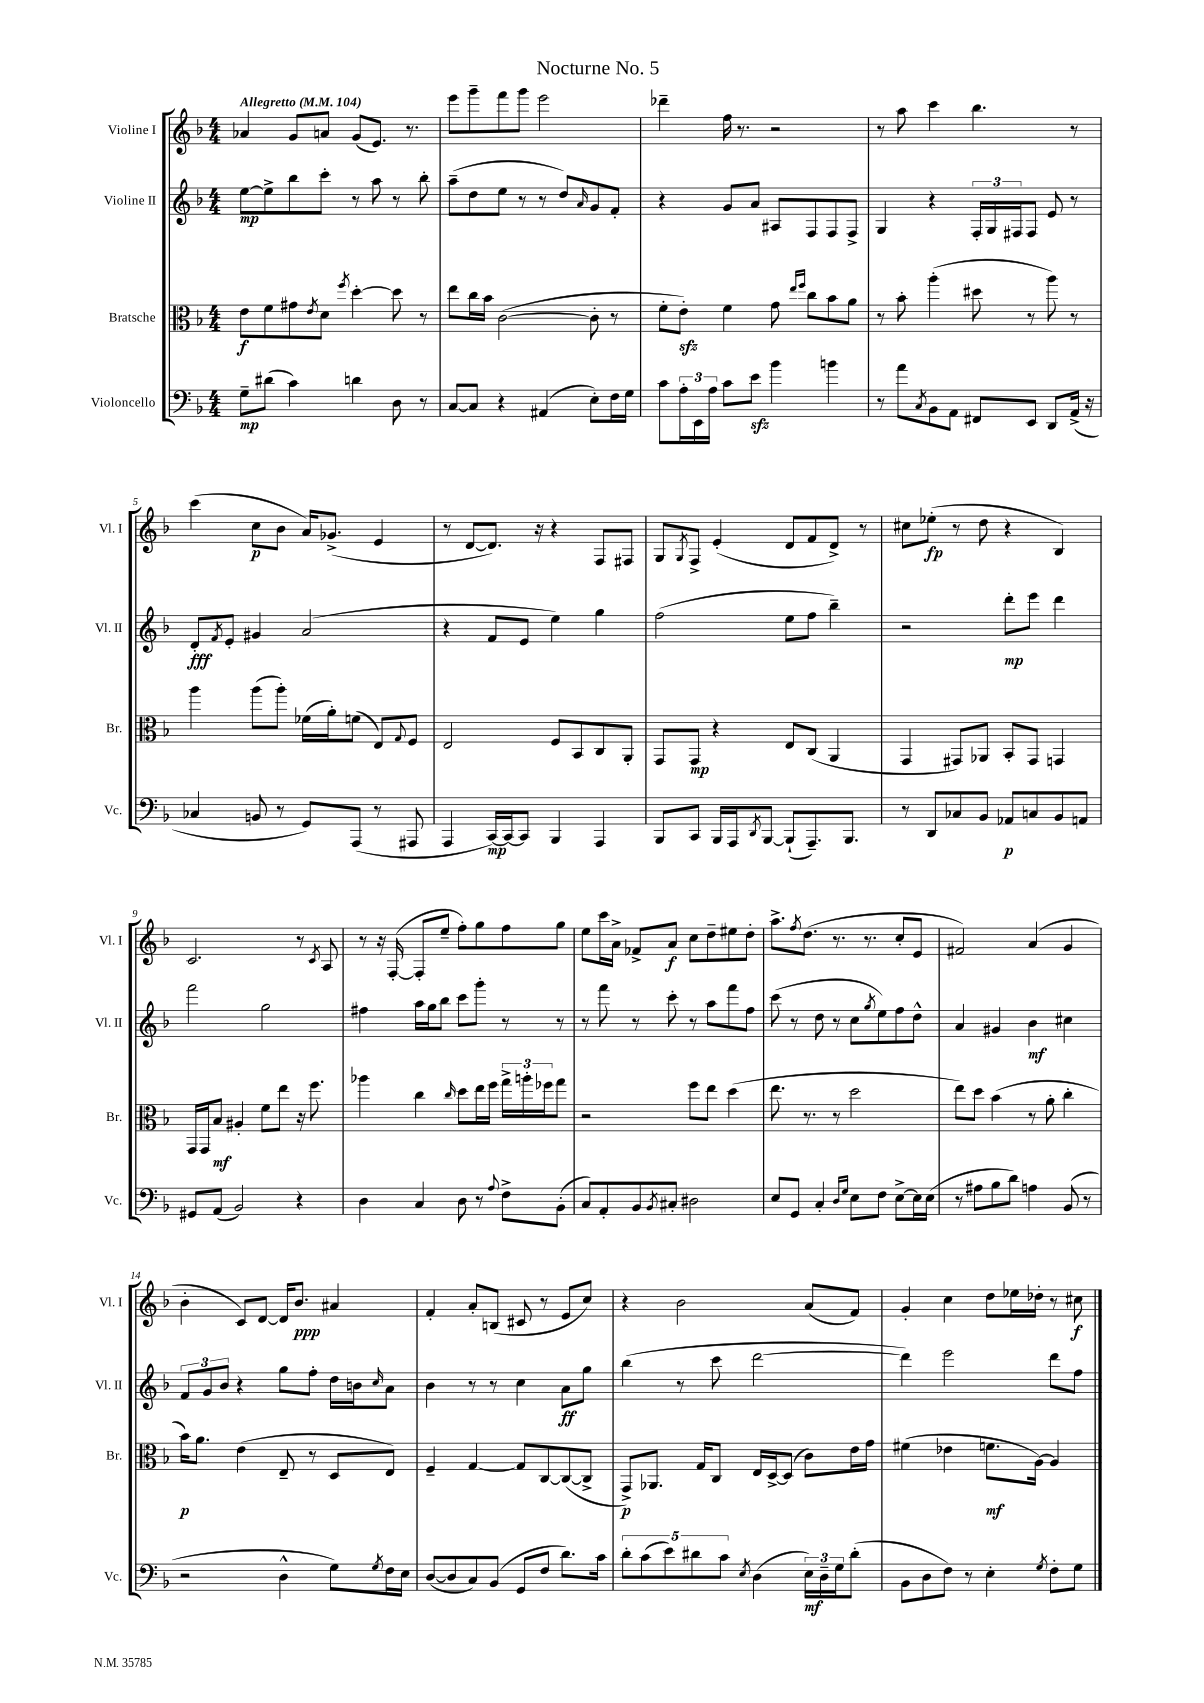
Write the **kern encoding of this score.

**kern	**dynam	**kern	**dynam	**kern	**dynam	**kern	**dynam
*part4	*part4	*part3	*part3	*part2	*part2	*part1	*part1
*staff4	*staff4	*staff3	*staff3	*staff2	*staff2	*staff1	*staff1
*I"Violoncello	*	*I"Bratsche	*	*I"Violine II	*	*I"Violine I	*
*I'Vc.	*	*I'Br.	*	*I'Vl. II	*	*I'Vl. I	*
*clefF4	*	*clefC3	*	*clefG2	*	*clefG2	*
*k[b-]	*	*k[b-]	*	*k[b-]	*	*k[b-]	*
*M4/4	*	*M4/4	*	*M4/4	*	*M4/4	*
*MM104	*	*MM104	*	*MM104	*	*MM104	*
=1	=1	=1	=1	=1	=1	=1	=1
!	!	!	!	!	!	!LO:TX:a:B:t=Allegretto	!
8G~\L	mp	8e\L	f	[8ee\L	mp	4a-X/	.
(8d#X\J	.	8f\	.	8ee^\]	.	.	.
4c\)	.	8g#X\	.	8bb-\	.	8g/L	.
.	.	8qe/	.	.	.	.	.
.	.	8d\J	.	8ccc'\J	.	8an/J	.
.	.	8qff/	.	.	.	.	.
4dn\	.	[4dd'\	.	8r	.	(8g/L	.
.	.	.	.	8aa\	.	8.e/J)	.
8D\	.	8dd\]	.	8r	.	.	.
.	.	.	.	.	.	8.r	.
8r	.	8r	.	8bb-'\	.	.	.
=2	=2	=2	=2	=2	=2	=2	=2
[8C/L	.	8ee\L	.	(8aa~\L	.	8eee\L	.
8C/J]	.	16cc\L	.	8dd\	.	8ggg~\	.
.	.	16b-\JJ	.	.	.	.	.
4r	.	([2c\	.	8ee\J	.	8fff\	.
.	.	.	.	8r	.	8ggg\J	.
(4AA#X/	.	.	.	8r	.	2eee\	.
.	.	.	.	8dd/L)	.	.	.
.	.	.	.	16qqa/	.	.	.
8E'\L)	.	8c'\]	.	8g/	.	.	.
16F\L	.	8r	.	8f'/J	.	.	.
16G\JJ	.	.	.	.	.	.	.
=3	=3	=3	=3	=3	=3	=3	=3
8c\L	.	8f'\L	.	4r	.	4ddd-X~\	.
24A'\L	.	8ezz'\J)	.	.	.	.	.
24EE\	.	.	.	.	.	.	.
24A\JJ	.	.	.	.	.	.	.
8c\L	.	4f\	.	8g/L	.	16ff\	.
.	.	.	.	.	.	8.r	.
8ezz\J	.	.	.	8a/J	.	.	.
4b-\	.	8g\	.	8A#X/L	.	2r	.
.	.	16qqee/LL	.	.	.	.	.
.	.	16qqff/JJ	.	.	.	.	.
.	.	8cc\L	.	8F/	.	.	.
4bn\	.	8b-\	.	8F/	.	.	.
.	.	8a\J	.	8F^/J	.	.	.
=4	=4	=4	=4	=4	=4	=4	=4
8r	.	8r	.	4G/	.	8r	.
8a\L	.	8b-'\	.	.	.	8aa\	.
8qC/	.	.	.	.	.	.	.
8BB-\	.	(4aa'\	.	4r	.	4ccc\	.
8AA\J	.	.	.	.	.	.	.
8FF#X/L	.	8dd#X\	.	24F'/LL	.	4.bb-\	.
.	.	.	.	24G/	.	.	.
.	.	.	.	24F#X/J	.	.	.
8EE/J	.	8r	.	8F#/J	.	.	.
8DD/L	.	8aa\)	.	8e/	.	.	.
(16AA^/Jk	.	8r	.	8r	.	8r	.
16r	.	.	.	.	.	.	.
!!LO:LB:g=z
=5	=5	=5	=5	=5	=5	=5	=5
4C-X/	.	4aa\	.	8d'/L	fff	(4ccc\	.
.	.	.	.	8qf/	.	.	.
.	.	.	.	8e'/J	.	.	.
8BBn/	.	(8aa\L	.	4g#X/	.	8cc\L	p
8r	.	8aa'\J)	.	.	.	8b-\J	.
8GG/L)	.	(16f-X\LL	.	(2a/	.	16a/KL)	.
.	.	16a'\J)	.	.	.	(8.g-X^/J	.
(8AAA/J	.	(8fn\J	.	.	.	.	.
8r	.	8E/L)	.	.	.	4e/	.
.	.	8qqG/	.	.	.	.	.
8AAA#X/	.	8F/J	.	.	.	.	.
=6	=6	=6	=6	=6	=6	=6	=6
4AAA/	.	2E/	.	4r	.	8r	.
.	.	.	.	.	.	[8d/L	.
[16CC/LL)	mp	.	.	8f/L	.	8.d/J])	.
16CC/J_	.	.	.	.	.	.	.
8CC/J]	.	.	.	8e/J	.	.	.
.	.	.	.	.	.	16r	.
4BBB-/	.	8F/L	.	4ee\)	.	4r	.
.	.	8BB-/	.	.	.	.	.
4AAA/	.	8C/	.	4gg\	.	8F/L	.
.	.	8AA'/J	.	.	.	8F#X/J	.
=7	=7	=7	=7	=7	=7	=7	=7
8BBB-/L	.	8GG/L	.	(2ff\	.	8G/L	.
.	.	.	.	.	.	8qG/	.
8CC/J	.	8GG/J	mp	.	.	8F^/J	.
16BBB-/LL	.	4r	.	.	.	(4e'/	.
16AAA/J	.	.	.	.	.	.	.
8qDD/	.	.	.	.	.	.	.
[8BBB-/J	.	.	.	.	.	.	.
(8BBB-`/L]	.	8E/L	.	8ee\L	.	8d/L	.
8.AAA~/)	.	(8C/J	.	8ff\J	.	8f/	.
.	.	4AA/	.	4bb-~\)	.	8d^/J)	.
8.BBB-/J	.	.	.	.	.	.	.
.	.	.	.	.	.	8r	.
=8	=8	=8	=8	=8	=8	=8	=8
8r	.	4GG/	.	2r	.	8cc#X\L	.
8DD/L	.	.	.	.	.	(8ee-X'\J	fp
8C-X/	.	8GG#X/L)	.	.	.	8r	.
8BB-/J	.	8AA-X/J	.	.	.	8dd\	.
8AA-X/L	p	8BB-'/L	.	8ddd'\L	mp	4r	.
8Cn/	.	8GG#/J	.	8eee\J	.	.	.
8BB-/	.	4GGn/	.	4ddd\	.	4B-/)	.
8AAn/J	.	.	.	.	.	.	.
!!LO:LB:g=z
=9	=9	=9	=9	=9	=9	=9	=9
8GG#X/L	.	16GG/LL	.	2fff\	.	2.c/	.
.	.	16GG/J	.	.	.	.	.
(8AA/J	.	8B-/J	mf	.	.	.	.
2BB-/)	.	4A#X'/	.	.	.	.	.
.	.	8f\L	.	2gg\	.	.	.
.	.	8ee\J	.	.	.	.	.
4r	.	16r	.	.	.	8r	.
.	.	8.ff\	.	.	.	.	.
.	.	.	.	.	.	8qc/	.
.	.	.	.	.	.	8A/	.
=10	=10	=10	=10	=10	=10	=10	=10
4D\	.	4aa-X\	.	4ff#X\	.	8r	.
.	.	.	.	.	.	16r	.
.	.	.	.	.	.	([16F'/	.
4C/	.	4cc\	.	16aa\LL	.	8F'/L]	.
.	.	.	.	16gg\J	.	.	.
.	.	.	.	8bb-\J	.	8ee~/J	.
.	.	16qqcc/	.	.	.	.	.
8D\	.	8dd\L	.	8ccc\L	.	8ff'\L)	.
8r	.	16ee\L	.	8ggg'\J	.	8gg\	.
.	.	16ff\JJ	.	.	.	.	.
8qqA/	.	.	.	.	.	.	.
8F^\L	.	24gg^\LL	.	8r	.	8ff\	.
.	.	24aan'\	.	.	.	.	.
.	.	24ff-X\J	.	.	.	.	.
(8BB-'\J	.	8gg\J	.	8r	.	8gg\J	.
=11	=11	=11	=11	=11	=11	=11	=11
8C/L)	.	2r	.	8r	.	8ee\L	.
8AA'/	.	.	.	8fff\	.	16ccc\L	.
.	.	.	.	.	.	16a^\JJ	.
8BB-/	.	.	.	8r	.	8f-X^/L	.
8qBB-/	.	.	.	.	.	.	.
8C#X'/J	.	.	.	8ccc'\	.	8a/J	f
2D#X\	.	8ff\L	.	8r	.	8cc\L	.
.	.	8ee\J	.	8aa\L	.	8dd~\	.
.	.	(4dd\	.	8fff\	.	8ee#X\	.
.	.	.	.	8ff\J	.	8dd'\J	.
=12	=12	=12	=12	=12	=12	=12	=12
8E/L	.	8.ee\	.	(8ccc\	.	8.aa^\L	.
8GG/J	.	.	.	8r	.	.	.
.	.	.	.	.	.	8qff/	.
.	.	8.r	.	.	.	(8.dd\J	.
4C'/	.	.	.	8dd\	.	.	.
.	.	8r	.	8r	.	8.r	.
16qqD/LL	.	.	.	.	.	.	.
16qqG/JJ	.	.	.	.	.	.	.
8E\L	.	2dd\	.	8cc\L	.	.	.
.	.	.	.	.	.	8.r	.
.	.	.	.	8qgg/	.	.	.
8F\J	.	.	.	8ee\)	.	.	.
[8E^\L	.	.	.	8ff\	.	8cc'/L	.
16E\L]	.	.	.	8dd^^\J	.	8e/J	.
(16E\JJ	.	.	.	.	.	.	.
=13	=13	=13	=13	=13	=13	=13	=13
8r	.	8ee\L)	.	4a/	.	2f#X/)	.
8A#X\L	.	8dd\J	.	.	.	.	.
8B-\	.	(4b-\	.	4g#X/	.	.	.
8d\J)	.	.	.	.	.	.	.
4An\	.	8r	.	4b-\	mf	(4a/	.
.	.	8a'\	.	.	.	.	.
(8BB-/	.	4cc'\	.	4cc#X\	.	4g/	.
8r	.	.	.	.	.	.	.
!!LO:LB:g=z
=14	=14	=14	=14	=14	=14	=14	=14
2r	.	16b-\KL)	p	12f/L	.	4b-'\	.
.	.	8.a\J	.	.	.	.	.
.	.	.	.	12g/	.	.	.
.	.	.	.	12b-/J	.	.	.
.	.	(4e\	.	4r	.	8c/L)	.
.	.	.	.	.	.	[8d/J	.
4D^^\	.	8E~/	.	8gg\L	.	16d/KL]	.
.	.	.	.	.	.	8.b-/J	ppp
.	.	8r	.	8ff'\J	.	.	.
8G\L)	.	8D/L	.	16dd\LL	.	4a#X/	.
.	.	.	.	16bn\J	.	.	.
8qG/	.	.	.	16qqcc/	.	.	.
16F\L	.	8E/J)	.	8a\J	.	.	.
16E\JJ	.	.	.	.	.	.	.
=15	=15	=15	=15	=15	=15	=15	=15
([8D/L	.	4F~/	.	4b-\	.	4f'/	.
8D/]	.	.	.	.	.	.	.
8C/)	.	[4G/	.	8r	.	8a'/L	.
(8BB-/J	.	.	.	8r	.	(8Bn/J	.
8GG/L	.	8G/L]	.	4cc\	.	8c#X/	.
8F/J	.	[8C/	.	.	.	8r	.
8.d\L)	.	(8C/_	.	8a\L	ff	8e/L	.
.	.	8C^/J]	.	8gg\J	.	8cc/J)	.
16c\Jk	.	.	.	.	.	.	.
=16	=16	=16	=16	=16	=16	=16	=16
10d'\L	.	8GG^/L)	p	(4bb-\	.	4r	.
(10c\	.	.	.	.	.	.	.
.	.	8.AA-X/J	.	.	.	.	.
10e\)	.	.	.	.	.	.	.
.	.	.	.	8r	.	2b-\	.
10d#X\	.	.	.	.	.	.	.
.	.	16G/KL	.	.	.	.	.
.	.	8C/J	.	8ccc\	.	.	.
10c\J	.	.	.	.	.	.	.
8qE/	.	.	.	.	.	.	.
(4D\	.	16E/LL	.	[2ddd\	.	.	.
.	.	[16D^/J	.	.	.	.	.
.	.	(8D/J]	.	.	.	.	.
24E\LL)	mf	8c\L)	.	.	.	(8a/L	.
24D~\	.	.	.	.	.	.	.
24G\J	.	.	.	.	.	.	.
(8d#'\J	.	16e\L	.	.	.	8f/J)	.
.	.	16g\JJ	.	.	.	.	.
=17	=17	=17	=17	=17	=17	=17	=17
8BB-\L	.	(4f#X\	.	4ddd\])	.	4g'/	.
8D\	.	.	.	.	.	.	.
8F\J)	.	4e-X\	.	2eee\	.	4cc\	.
8r	.	.	.	.	.	.	.
4E'\	.	8.fn\L	mf	.	.	8dd\L	.
.	.	.	.	.	.	16ee-X\L	.
.	.	[16A\Jk)	.	.	.	16dd-X'\JJ	.
8qG/	.	.	.	.	.	.	.
8F'\L	.	4A/]	.	8ddd\L	.	8r	.
8G\J	.	.	.	8ff\J	.	8cc#X\	f
==	==	==	==	==	==	==	==
*-	*-	*-	*-	*-	*-	*-	*-
